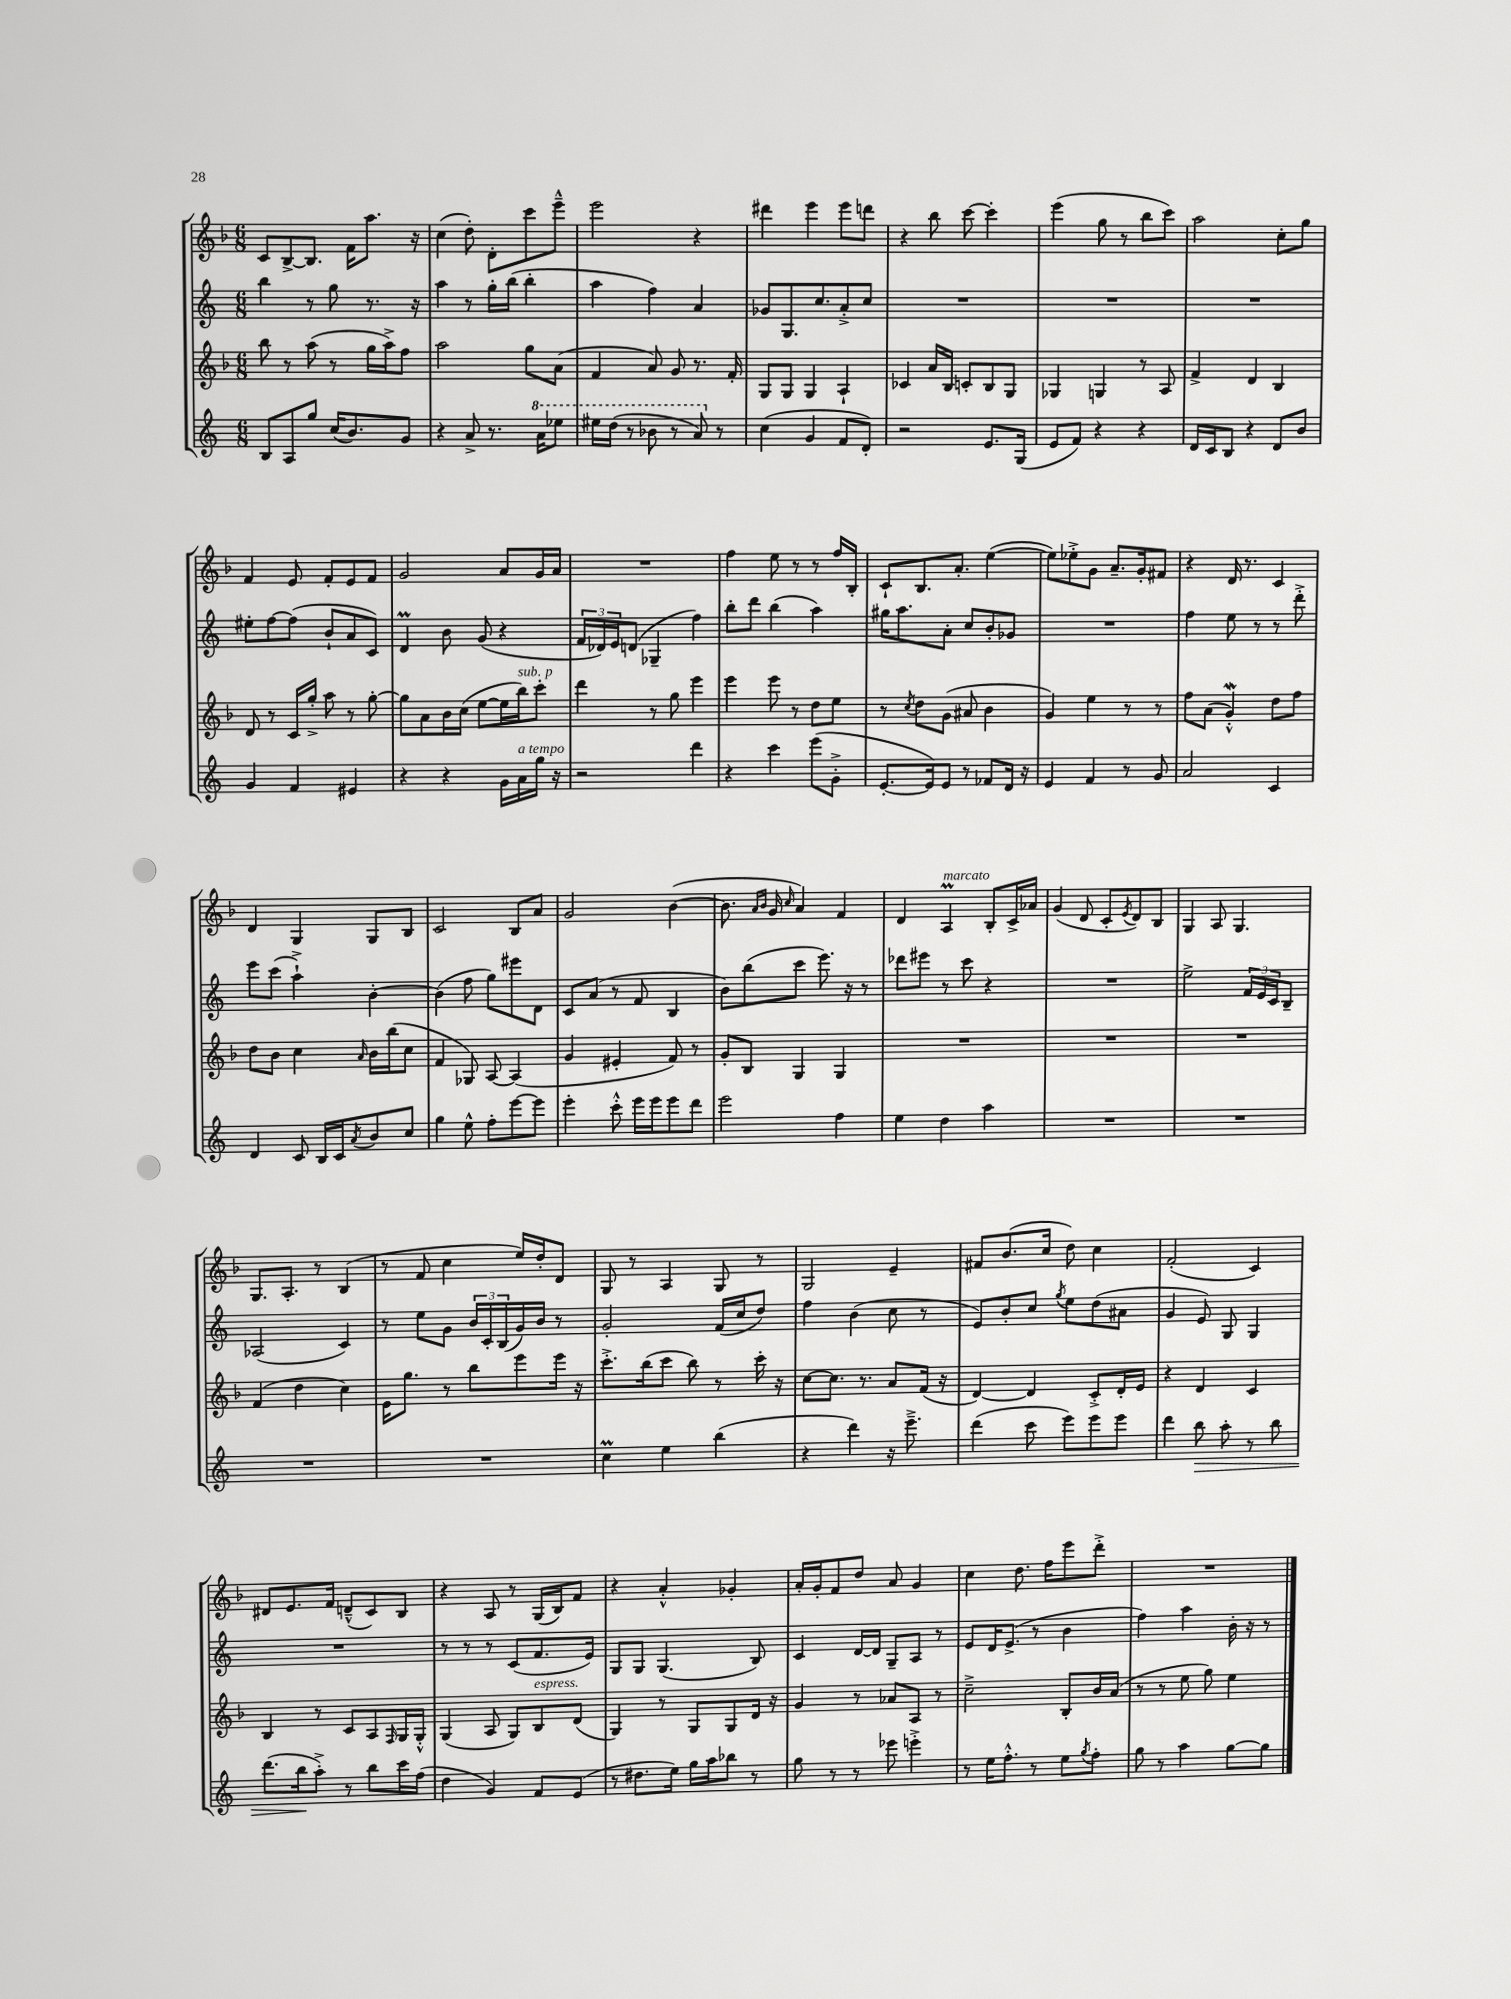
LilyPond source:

<<
\new StaffGroup <<
\new Staff = "s0" {
    \clef treble \key f \major \numericTimeSignature \time 6/8
    c'8 bes8~-> bes8. f'16 a''8. r16 |
    c''4( d''8-.) d'8-. c'''8 e'''8---^ |
    e'''2 r4 |
    dis'''4 e'''4 e'''8 d'''8 |
    r4 bes''8 c'''8~ c'''4-. |
    e'''4( g''8 r8 bes''8 c'''8) |
    a''2 c''8-. g''8 |
    f'4 e'8 f'8-. e'8 f'8 |
    g'2 a'8 g'16 a'16 |
    R2. |
    f''4 e''8 r8 r8 f''16 bes16-. |
    c'8-! bes8. a'8.-. e''4~( |
    e''8) ees''8-.-> g'8 a'8.-- g'16-. fis'8 |
    r4 d'16 r8. c'4 |
    d'4 g4 g8 bes8 |
    c'2 bes8 a'8 |
    g'2 bes'4~( |
    bes'8. \grace { a'16 bes'16 } g'16 \grace { c''16 } a'4) f'4 |
    d'4 a4\prall^\markup { \italic "marcato" } bes8-. c'16-> aes'16 |
    g'4( d'8 c'8-. \acciaccatura { e'8 } d'8) bes8 |
    g4 a8 g4. |
    g8. a8.-. r8 bes4( |
    r8 f'8 c''4 e''16) d''16-. d'8 |
    g8 r8 a4 g8 r8 |
    g2 e'4-- |
    fis'8 bes'8.( c''16 d''8) c''4 |
    f'2-.( c'4) |
    dis'8 e'8. f'16 d'8---^( c'8) bes8 |
    r4 a8 r8 g16( bes16) f'8 |
    r4 a'4-.-^ ges'4-. |
    a'16-. g'16-. f'8 d''8 a'8 g'4 |
    c''4 d''8. f''16 e'''8 d'''8-.-> |
    R2. \bar "|." |
}
\new Staff = "s1" {
    \clef treble \key c \major \numericTimeSignature \time 6/8
    b''4 r8 g''8 r8. r16 |
    a''4 r8 g''16-. b''16( b''4-. |
    a''4 f''4) a'4 |
    ges'8 g8. c''8. a'8-.-> c''8 |
    R2. |
    R2. |
    R2. |
    eis''8-. f''8~ f''8( b'8-! a'8 c'8) |
    d'4\prall b'8 g'8( r4 |
    \tuplet 3/2 { f'16 des'16) e'16 } d'8( ges4-- f''4) |
    b''8-. d'''8 b''4( a''4) |
    gis''16 a''8. a'8-. c''8 b'8-. ges'8 |
    R2. |
    f''4 e''8 r8 r8 d'''8-.-> |
    e'''8 c'''8( a''4-!->) b'4~-. |
    b'4( f''8 g''8) eis'''8 d'8 |
    c'8 a'8( r8 f'8 b4 |
    b'8) b''8( c'''8 e'''8.) r16 r8 |
    des'''8 eis'''8 r8 c'''8 r4 |
    R2. |
    e''2-> \tuplet 3/2 { f'16 e'16 c'16 } b8-- |
    aes2( c'4) |
    r8 e''8 g'8 \tuplet 3/2 { b'16 c'16-. b16( } g'16) b'16 r8 |
    g'2-. f'16( c''16 d''8) |
    f''4 b'4( c''8 r8 |
    e'8) b'8-. c''8 \acciaccatura { g''8 } e''8 d''8( ais'8 |
    g'4 e'8) g8 g4 |
    R2. |
    r8 r8 r8 c'8( f'8. e'16) |
    g8 g8 g4.( b8) |
    c'4 d'16~ d'16 g8-- a8 r8 |
    e'8 d'16 e'8.->( r8 b'4 |
    f''4) a''4 b'16-. r16 r8 \bar "|." |
}
\new Staff = "s2" {
    \clef treble \key f \major \numericTimeSignature \time 6/8
    bes''8 r8 a''8( r8 g''16 a''16->) f''8 |
    a''2 g''8 a'8( |
    f'4 a'8) g'8 r8. f'16-. |
    g8 g8 g4 a4-! |
    ces'4 a'16 bes16 c'8-. bes8 g8 |
    ges4 g4 r8 a8 |
    f'4-> d'4 bes4 |
    d'8 r8 c'16 g''16-.-> a''8 r8 g''8~-. |
    g''8 a'8 bes'16 c''16( e''8~ e''16 bes''16^\markup { \italic "sub. p" }) c'''8-. |
    d'''4 r8 g''8 e'''4 |
    e'''4 e'''8 r8 d''8 e''8 |
    r8 \acciaccatura { c''8 } d''8 g'8( ais'8 bes'4 |
    g'4) e''4 r8 r8 |
    f''8 a'8( g'4-.-^\mordent) d''8 f''8 |
    d''8 bes'8 c''4 \grace { a'16 } bes'16 bes''16( c''8 |
    f'4 ges8) a8~ a4( |
    g'4 eis'4-. f'8) r8 |
    g'8-. bes8 g4 g4 |
    R2. |
    R2. |
    R2. |
    f'4( d''4 c''4) |
    e'16 g''8. r8 bes''8 e'''8 e'''16 r16 |
    c'''8.-.-> bes''16( c'''8 bes''8) r8 c'''16-. r16 |
    c''8~ c''8. r8. a'8 f'16( r16 |
    d'4~) d'4 c'8-.-> d'16-. e'16 |
    r4 d'4 c'4 |
    bes4 r8 c'8 a8 \grace { f16 } g16 g16-.-^ |
    g4( a8 g8) bes8^\markup { \italic "espress." } d'8( |
    g4) r8 g8 g8 d'16 r16 |
    g'4 r8 aes'8 a8 r8 |
    c''2---> bes8-. bes'16 a'16( |
    r8 r8 e''8 g''8) e''4 \bar "|." |
}
\new Staff = "s3" {
    \clef treble \key c \major \numericTimeSignature \time 6/8
    b8 a8 g''8 c''16( b'8.) g'8 |
    r4 a'8-> r8. \ottava #1 a''16 ees'''8 |
    eis'''16 d'''16( r8 bes''8 r8 a''8) \ottava #0 r8 |
    c''4( g'4 f'8 d'8-.) |
    r2 e'8. g16( |
    e'8 f'8) r4 r4 |
    d'16 c'16 b8 r4 d'8 b'8 |
    g'4 f'4 eis'4 |
    r4 r4 g'16 a'16^\markup { \italic "a tempo" } g''16 r16 |
    r2 d'''4 |
    r4 c'''4 e'''8( g'8-.-> |
    e'8.~-. e'16) e'8 r8 fes'8 d'16 r16 |
    e'4 f'4 r8 g'8 |
    a'2 c'4 |
    d'4 c'8 b16 c'16 \acciaccatura { a'8 } b'8 c''8 |
    g''4 e''8-^ f''8-. e'''8~ e'''8 |
    e'''4-. c'''8-.-^ e'''16 e'''16 e'''8 d'''8 |
    e'''2 f''4 |
    e''4 d''4 a''4 |
    R2. |
    R2. |
    R2. |
    R2. |
    c''4\prall e''4 b''4( |
    r4 d'''4) r16 e'''8.---> |
    d'''4( c'''8 e'''8) e'''8 e'''8 |
    d'''4 b''8\> a''8-. r8 b''8 |
    d'''8.( b''16\! a''8-.->) r8 b''8 c'''16 f''16( |
    d''4 g'4) f'8 e'8( |
    r8 dis''8. e''16) g''16 a''16 bes''8 r8 |
    g''8 r8 r8 ees'''8 e'''4-.-> |
    r8 e''16 f''8.-.-^ r8 e''8 \acciaccatura { g''8 } f''8-. |
    g''8 r8 a''4 g''8~ g''8 \bar "|." |
}
>>
>>
\layout { \context { \Score \remove "Bar_number_engraver" } }
